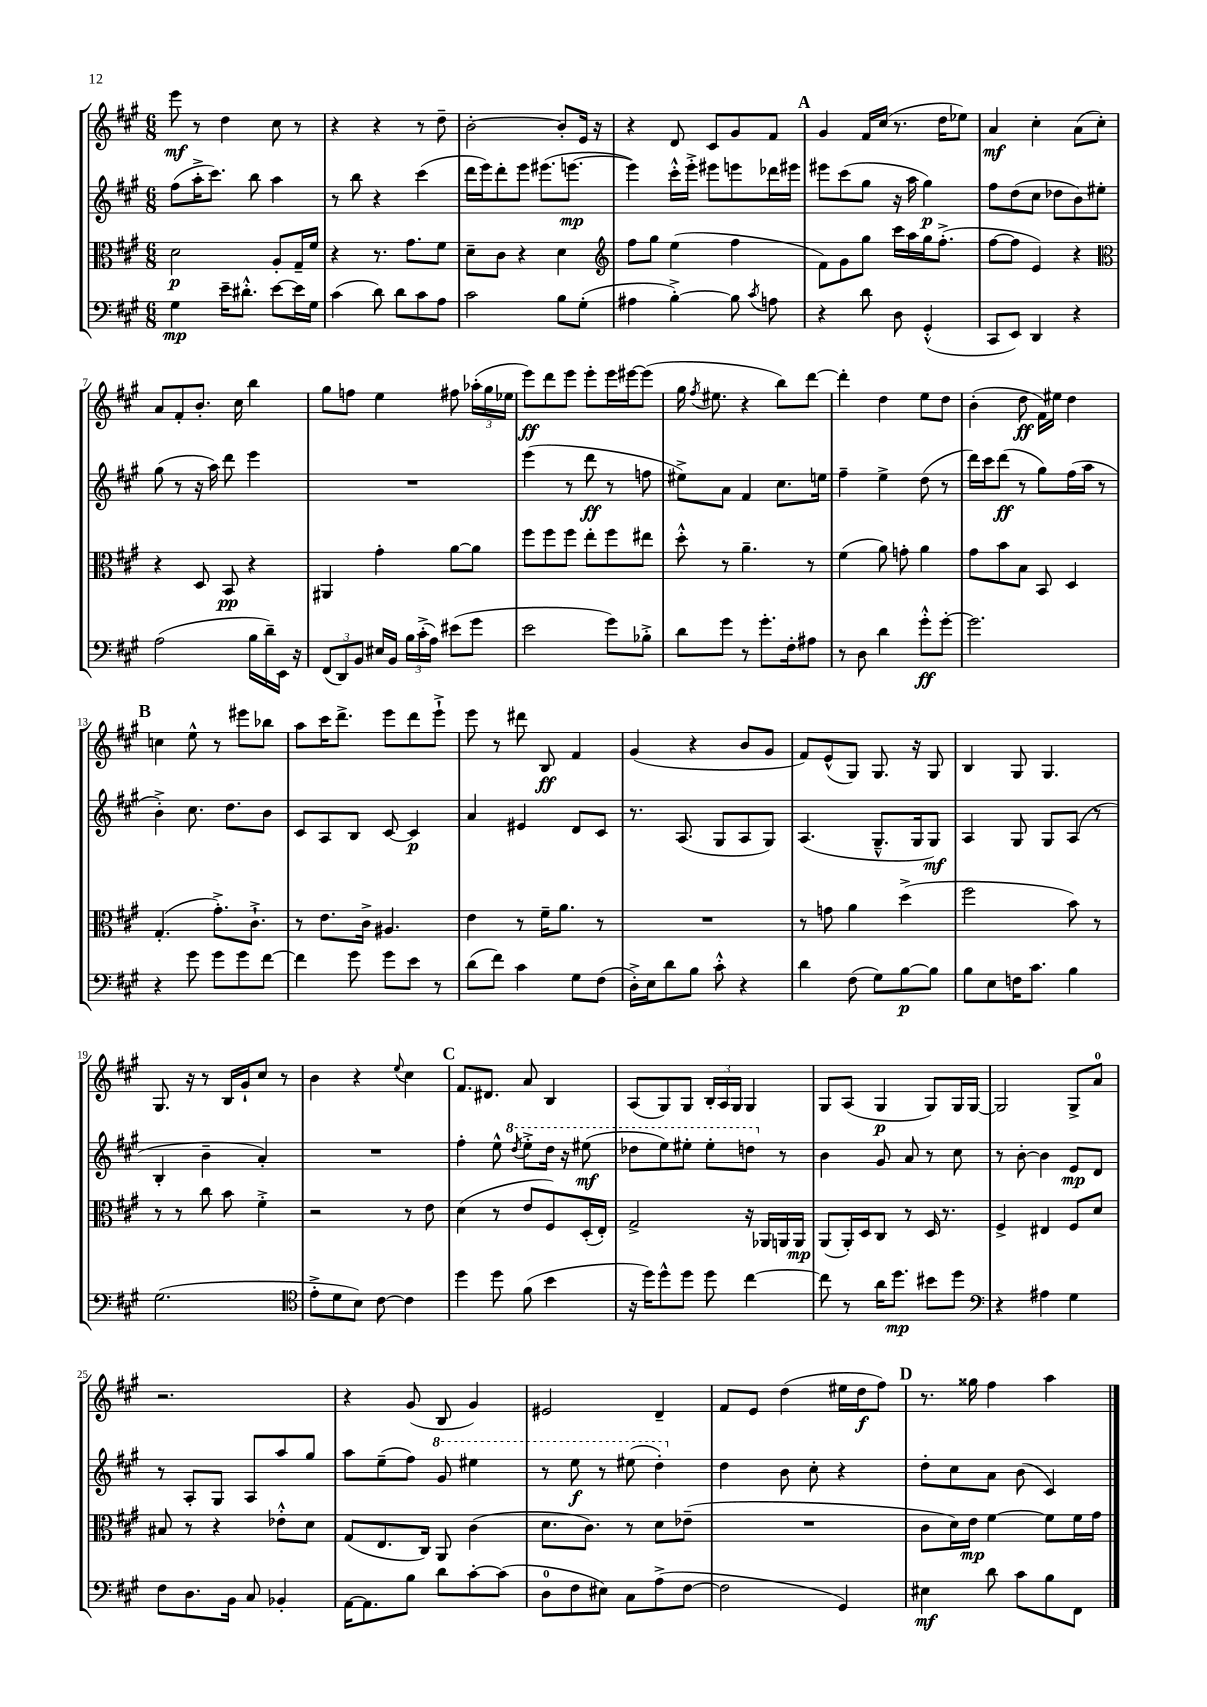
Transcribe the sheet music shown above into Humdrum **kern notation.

**kern	**kern	**kern	**kern
*staff4	*staff3	*staff2	*staff1
*clefF4	*clefC3	*clefG2	*clefG2
*k[f#c#g#]	*k[f#c#g#]	*k[f#c#g#]	*k[f#c#g#]
*M6/8	*M6/8	*M6/8	*M6/8
4G#\	2d\	(8ff#\L	8eee\
.	.	16aa'^\K	8r
.	.	8.ccc#\J)	.
16e~\LK	.	.	4dd\
8.d#'^^\J	.	.	.
.	.	8bb\	.
[8e\L	8A'/L	4aa\	8cc#\
16e\]L	16G#~/L	.	8r
16G#\JJ	16f#/JJ	.	.
=	=	=	=
(4c#\	4r	8r	4r
.	.	8bb\	.
8d\)	8.r	4r	4r
8d\L	.	.	.
.	8.g#\L	.	.
8c#\	.	(4ccc#\	8r
8A\J	8f#\J	.	8dd~\
=	=	=	=
2c#\	8d~\L	16ddd\LL	[2b'\
.	.	16eee\J)	.
.	8c#\J	8ddd'\	.
.	4r	8eee\J	.
.	.	(8.eee#\L	.
8B\L	4d\	.	8b'/]L
.	.	[8.eee\J	.
(8G#'\J	.	.	16e/Jk
.	.	.	16r
=	=	=	=
*	*clefG2	*	*
4A#\	8ff#\L	4eee\])	4r
.	8gg#\J	.	.
[4B'^\)	(4ee\	16ccc#'^^\LL	8d/
.	.	16eee'^\JJ	.
.	.	8eee#\L	8c#/L
8B\]	4ff#\	8eee\	8g#/
8qc#/	.	.	.
8A\	.	16ddd-\L	8f#/J
.	.	16eee#\JJ	.
=	=	=	=
4r	8f#\L)	8eee#\L	4g#/
.	8g#\	(8ccc#\	.
8d\	8gg#\J	8gg#\J	16f#/LL
.	.	.	(16cc#/JJ
8D\	16ccc#\LL	16r	8.r
.	16aa\	16aa\	.
(4GG#'^^/	16gg#\J	4gg#\)	.
.	(8.ff#'^\J	.	16dd\LK
.	.	.	8ee-\J)
=	=	=	=
8CC#/L	[8ff#\L	8ff#\L	4a/
8EE/J)	8ff#\]J	(8dd\	.
4DD/	4e/)	8cc#\J	4cc#'\
.	.	8dd-\L	.
4r	4r	8b\)	(8a\L
.	.	8ee#'\J	8cc#'\J)
=	=	=	=
*	*clefC3	*	*
(2A\	4r	(8gg#\	8a/L
.	.	8r	8f#'/
.	8D/	16r	8.b'/J
.	.	16aa\)	.
.	8BB/	8ddd\	.
.	.	.	16cc#\
16B\LL	4r	4eee\	4bb\
16d~\)	.	.	.
16EE\JJ	.	.	.
16r	.	.	.
=	=	=	=
(12FF#/L	4AA#/	2.r	8gg#\L
12DD/)	.	.	.
.	.	.	8ff\J
12BB/J	.	.	.
16E#/LL	4g#'\	.	4ee\
16BB/JJ	.	.	.
24B\LL	.	.	.
(24c#'^\	.	.	.
24A\JJ)	.	.	.
(8e#\L	[8a\L	.	8ff#\
8g#\J	8a\]J	.	(24aa-'\LL
.	.	.	24gg#\
.	.	.	24ee-\JJ
=	=	=	=
2e\	8ff#\L	(4eee\	8eee\L)
.	8ff#\	.	8ddd\
.	8ff#\J	8r	8eee\J
.	8ee'\L	8ddd\	8eee'\L
8g#\L)	8ff#\	8r	16eee\L
.	.	.	[16eee#\J
8B-'^\J	8ee#\J	8ff\	(8eee#\]J
=	=	=	=
8d\L	8dd'^^\	8ee#^\L)	16gg#\
.	.	.	8qff#/
.	.	.	8.ee#\
8g#\J	8r	8a\J	.
8r	4.a~\	4f#/	4r
8.g#'\L	.	.	.
.	.	8.cc#\L	8bb\L)
16F#'\k	.	.	.
8A#\J	8r	.	[8ddd\J
.	.	16ee\Jk	.
=	=	=	=
8r	(4f#\	4ff#~\	4ddd'\]
8D\	.	.	.
4d\	8a\)	4ee^\	4dd\
.	8g'\	.	.
8g#'^^\L	4a\	(8dd\	8ee\L
[8g#'\J	.	8r	8dd\J
=	=	=	=
2.g#\]	8g#\L	16ddd\LL)	(4b'\
.	.	16ccc#\J	.
.	8b\	(8ddd\J	.
.	8B\J	8r	8dd\
.	8BB/	8gg#\L)	16f#\LL)
.	.	.	16ee#\JJ
.	4D/	(16ff#\L	4dd\
.	.	16aa\JJ	.
.	.	8r	.
=	=	=	=
4r	(4.G#'/	4b'^\)	4cc\
8g#\	.	8.cc#\	8ee^^\
8g#\L	8.g#'^\L)	.	8r
.	.	8.dd\L	.
8g#\	.	.	8eee#\L
.	8.c#`^\J	.	.
[8f#\J	.	8b\J	8bb-\J
=	=	=	=
4f#\]	8r	8c#/L	8aa\L
.	8.e\L	8A/	16ccc#\K
.	.	.	8.ddd^\J
8g#\	.	8B/J	.
.	16c#^\Jk	.	.
8g#\L	4.A#/	[8c#/	8eee\L
8e\J	.	4c#/]	8ddd\
8r	.	.	8eee`^\J
=	=	=	=
(8d\L	4e\	4a/	8eee\
8f#\J)	.	.	8r
4c#\	8r	4e#/	8ddd#\
.	16f#~\LK	.	8B/
.	8.a\J	.	.
8G#\L	.	8d/L	4f#/
(8F#\J	8r	8c#/J	.
=	=	=	=
16D'^\LL)	2.r	8.r	(4g#/
16E\J	.	.	.
8d\	.	.	.
.	.	(8.A/	.
8B\J	.	.	4r
8c#'^^\	.	8G#/L	.
4r	.	8A/	8b/L
.	.	8G#/J)	8g#/J
=	=	=	=
4d\	8r	(4.A/	8f#/L)
.	8g\	.	(8e^^/
(8F#\	4a\	.	8G#/J)
8G#\L)	.	8.G#~^^/L	8.G#/
[8B\	(4dd^\	.	.
.	.	16G#/k	16r
8B\]J	.	8G#/J)	8G#/
=	=	=	=
8B\L	2ff#\	4A/	4B/
8E\	.	.	.
16F\K	.	8G#/	8G#/
8.c#\J	.	.	.
.	.	8G#/L	4.G#/
4B\	8b\)	(8A/J	.
.	8r	8r	.
=	=	=	=
(2.G#\	8r	4B'/	8.G#/
.	8r	.	.
.	.	.	16r
.	8cc#\	4b~\	8r
.	8b\	.	16B/LL
.	.	.	16g#`/J
.	4f#'^\	4a'/)	8cc#/J
.	.	.	8r
=	=	=	=
*clefC4	*	*	*
8e'^\L	2r	2.r	4b\
8d\	.	.	.
8B\J)	.	.	4r
[8c#\	.	.	.
.	.	.	8qqee/
4c#\]	8r	.	4cc#\
.	8e\	.	.
=	=	=	=
4dd\	(4d\	4ff#'\	8.f#/L
.	.	.	8.d#/J
8dd\	8r	8ee^^\	.
.	.	8qddd/	.
(8f#\	8e/L	8eee'^\L	8a/
4b\	8F#/)	16ddd\Jk	4B/
.	.	16r	.
.	(16D'/L	(8eee#\	.
.	16E'/JJ)	.	.
=	=	=	=
16r	2G#^/	8ddd-\L	(8A/L
16dd\LK)	.	.	.
8dd^^\	.	8eee\)	8G#/)
8dd\J	.	8eee#'\J	8G#/J
8dd\	.	8eee#'\L	24B'/LL
.	.	.	24A/
.	.	.	24G#/JJ
[4cc#\	16r	8ddd\J	4G#/
.	16AA-/LL	.	.
.	16AA/	8r	.
.	16AA/JJ	.	.
=	=	=	=
8cc#\]	(8AA/L	4b\	8G#/L
8r	16AA'/L)	.	(8A/J
.	16D/J	.	.
16a\LK	8C#/J	8g#/	4G#/
8.dd\J	.	.	.
.	8r	8a/	.
8b#\L	16D/	8r	8G#/L)
.	8.r	.	.
8dd\J	.	8cc#\	16G#/L
.	.	.	[16G#/JJ
=	=	=	=
*clefF4	*	*	*
4r	4F#^/	8r	2G#/]
.	.	[8b'\	.
4A#\	4E#/	4b\]	.
4G#\	8F#/L	8e/L	8G#^/L
.	8d/J	8d/J	8a/J
=	=	=	=
8F#\L	8B#/	8r	2.r
8.D\	8r	8A'/L	.
.	4r	8G#/J	.
16BB\Jk	.	.	.
8C#/	.	8A/L	.
4BB-'/	8e-'^^\L	8aa/	.
.	8d\J	8gg#/J	.
=	=	=	=
[16AA\LK	(8G#/L	8aa\L	4r
8.AA\]	.	.	.
.	8.E/	(8ee~\	.
8B\J	.	8ff#\J)	(8g#/
.	16C#/Jk)	.	.
8d\L	8AA/	8gg#/	8B/
[8c#'\	(4c#\	4eee#\	4g#/)
(8c#\]J	.	.	.
=	=	=	=
8D\L	8.d\L	8r	2e#/
8F#\	.	8eee\	.
.	8.c#\J)	.	.
8E#\J)	.	8r	.
8C#\L	8r	(8eee#\	.
(8A^\	8d\L	4ddd'\)	4d~/
[8F#\J	(8e-~\J	.	.
=	=	=	=
2F#\]	2.r	4dd\	8f#/L
.	.	.	8e/J
.	.	8b\	(4dd\
.	.	8cc#'\	.
4GG#/)	.	4r	16ee#\LL
.	.	.	16dd\J
.	.	.	8ff#\J)
=	=	=	=
4E#\	8c#\L	8dd'\L	8.r
.	16d\L)	8cc#\	.
.	16e\JJ	.	16gg##\
8d\	[4f#\	8a\J	4ff#\
8c#\L	.	(8b\	.
8B\	8f#\]L	4c#/)	4aa\
8FF#\J	16f#\L	.	.
.	16g#\JJ	.	.
==	==	==	==
*-	*-	*-	*-
